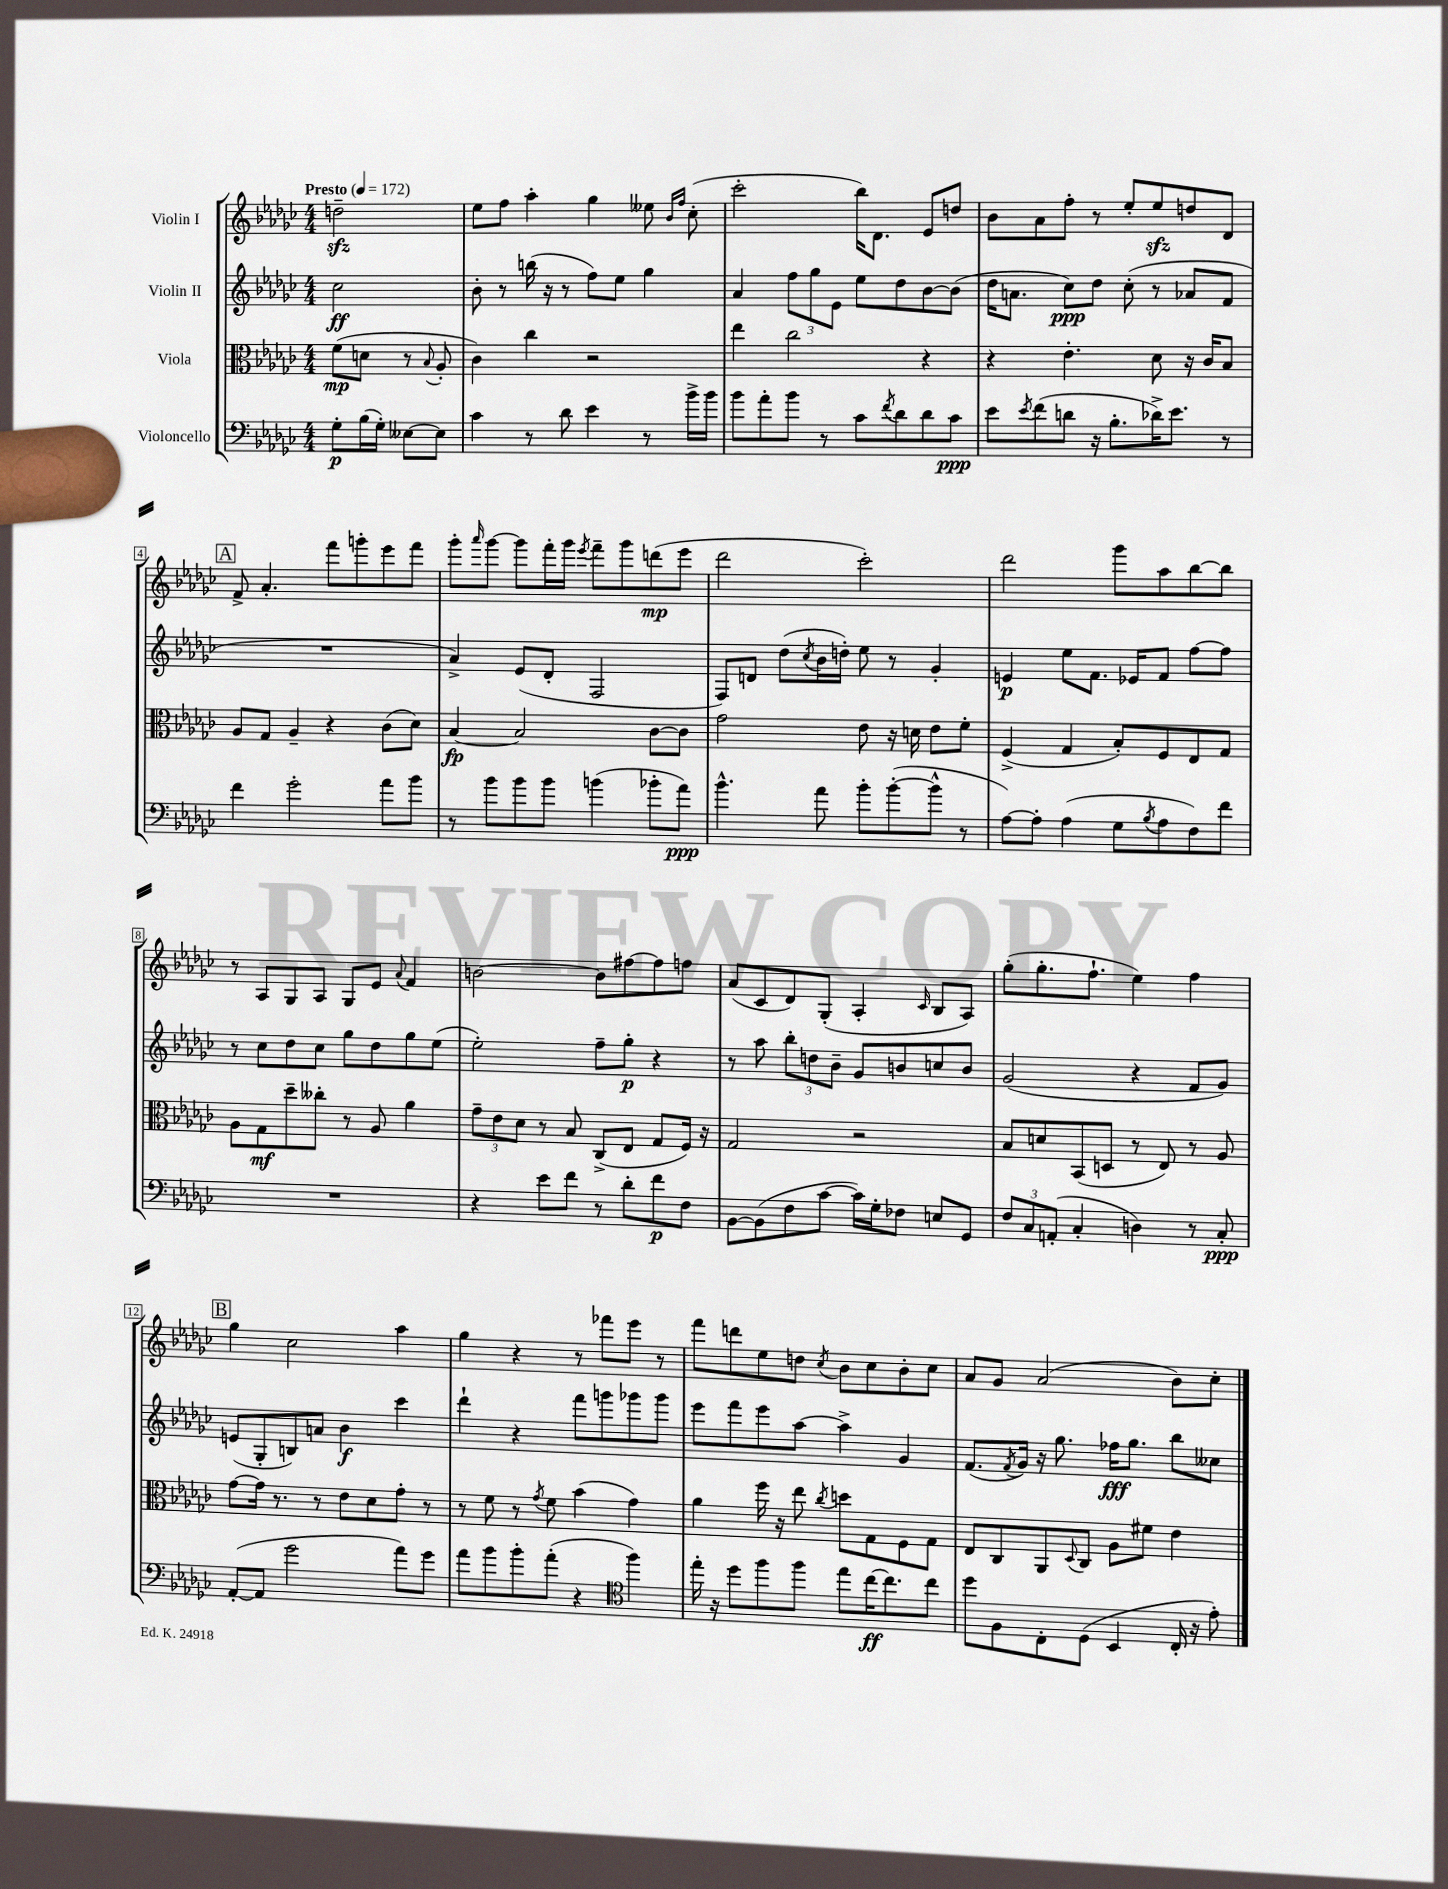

**kern	**kern	**kern	**kern
*staff4	*staff3	*staff2	*staff1
*clefF4	*clefC3	*clefG2	*clefG2
*k[b-e-a-d-g-c-]	*k[b-e-a-d-g-c-]	*k[b-e-a-d-g-c-]	*k[b-e-a-d-g-c-]
*M4/4	*M4/4	*M4/4	*M4/4
*MM172	*MM172	*MM172	*MM172
8G-'	(8f	2cc-	2dd~
(16B-	8d	.	.
16G-')	.	.	.
[8E--	8r	.	.
.	8qqB-	.	.
8E--]	8A-'	.	.
=	=	=	=
4c-	4c-)	8b-'	8ee-
.	.	8r	8ff
8r	4cc-	(16bb	4aa-'
.	.	16r	.
8d-	.	8r	.
4e-	2r	8ff)	4gg-
.	.	8ee-	.
8r	.	4gg-	8ee--
.	.	.	16qqb-
.	.	.	16qqff
16b-^	.	.	(8cc-'
16b-	.	.	.
=	=	=	=
8b-	4ee-	4a-	2ccc-'
8a-'	.	.	.
8b-	2cc-	12ff	.
.	.	12gg-	.
8r	.	.	.
.	.	12e-	.
8c-	.	8ee-	16bb-)
.	.	.	8.d-
8qf	.	.	.
8d-	.	8dd-	.
8d-	4r	[8b-	8e-
8c-	.	(8b-]	8dd
=	=	=	=
8e-	4r	16dd-	8b-
.	.	8.a	.
8qe-	.	.	.
(8f	.	.	8a-
8d	4.e-'	8cc-)	8ff'
16r	.	8dd-	8r
8.B-'	.	.	.
.	.	(8cc-'	8ee-'
16d-^)	8d-	8r	8ee-
8.e-	.	.	.
.	16r	8a-	8dd
.	16c-	.	.
8r	8B-	8f	8d-
=	=	=	=
4f	8A-	1r	8f^
.	8G-	.	4.a-'
2g-'	4A-~	.	.
.	4r	.	8fff
.	.	.	8ggg'
8a-	(8c-	.	8eee-
8b-	8d-)	.	8fff
=	=	=	=
8r	[4B-	4a-^)	8ggg-'
.	.	.	16qqaaa-
8b-	.	.	[8ggg-
8b-	2B-]	(8e-	8ggg-]
8b-	.	8d-'	16fff'
.	.	.	16ggg-
.	.	.	8qeee-
(4b	.	2F	8fff~
.	.	.	8ggg-
8b-'	[8c-	.	(8ddd
8a-)	8c-]	.	8eee-
=	=	=	=
4.b-^^	2g-	8F)	2ddd-
.	.	8d	.
.	.	(8dd-	.
.	.	8qcc-	.
8a-	.	16b-	.
.	.	16dd')	.
8b-'	8e-	8ee-	2ccc-')
([8b-'	16r	8r	.
.	16d	.	.
8b-^^]	8e-	4g-'	.
8r	8f'	.	.
=	=	=	=
[8A-)	(4F^	4e	2ddd-
8A-']	.	.	.
(4A-	4G-	8ee-	.
.	.	8.f	.
8G-	8B-')	.	8ggg-
.	.	16e-	.
8qB-	.	.	.
8A-	8F	8f	8aa-
8F)	8E-	[8ff	[8bb-
8f	8G-	8ff]	8bb-]
=	=	=	=
1r	8A-	8r	8r
.	8G-	8cc-	8A-
.	8dd-~	8dd-	8G-
.	8cc--'	8cc-	8A-
.	8r	8gg-	8G-
.	8A-	8dd-	8e-
.	.	.	8qqa-
.	4a-	8gg-	4f
.	.	(8ee-	.
=	=	=	=
4r	12g-~	2ee-')	[2b
.	12e-	.	.
.	12d-	.	.
8e-	8r	.	.
8f	8B-	.	.
8r	(8C-^	8ff~	8b]
8d-'	8E-	8gg-'	[8ff#
8f	8G-	4r	8ff#]
8F	16F)	.	8ff
.	16r	.	.
=	=	=	=
[8BB-	2G-	8r	(8a-
(8BB-]	.	8aa-	8c-
8F	.	12bb-'	8d-)
.	.	12dd	.
[8c-	.	.	(8G-'
.	.	12b-~	.
16c-])	2r	8g-	4A-'
16G-'	.	.	.
8F-	.	8b	.
.	.	.	16qqc-
8E	.	8cc	8B-
8GG-	.	8b	8A-)
=	=	=	=
12F	8B-	(2g-	(8gg-'
12C-	.	.	.
.	8d	.	8.gg-'
(12AA'	.	.	.
4C-'	(8BB-	.	.
.	.	.	8.ff`
.	8D	.	.
4D)	8r	4r	4ee-)
.	8E-)	.	.
8r	8r	8f	4ff
8C-'	8A-	8g-)	.
=	=	=	=
([8AA-'	[8g-	(8e	4gg-
8AA-]	16g-]	8G-'	.
.	8.r	.	.
2g-	.	8B)	2cc-
.	8r	8a	.
.	8e-	4b-	.
.	8d-	.	.
8a-)	8g-'	4ccc-	4aa-
8g-	8r	.	.
=	=	=	=
8a-	8r	4ddd-`	4gg-
8b-	8f	.	.
8b-'	8r	4r	4r
.	8qg-	.	.
(8a-'	8f	.	.
4r	(4b-	8fff	8r
.	.	8ggg	8fff-
*clefC4	*	*	*
4ff)	4g-)	8ggg-	8eee-
.	.	8ggg-	8r
=	=	=	=
16ee-'	4a-	8eee-	8fff
16r	.	.	.
8dd-	.	8fff	8ddd
8ff	16ff	8eee-	8ee-
.	16r	.	.
8ff	8ee-	[8aa-	8dd
.	8qcc-	.	8qcc-
8ee-	8dd	4aa-^]	8b-
[16cc-	8G-	.	8cc-
8.cc-]	.	.	.
.	8F	4g-	8b-'
8cc-	8G-	.	8cc-
=	=	=	=
8dd-	8E-	(8.f	8a-
8F	8C-	.	8g-
.	.	8qf	.
.	.	16g-)	.
8C-'	8AA-	16r	(2a-
.	.	8.gg-	.
.	8qqD-	.	.
(8D-	8C-	.	.
4BB-	8A-	16ff-	.
.	.	8.gg-	.
.	8f#	.	.
16C-'	4e-	8bb-	8b-)
16r	.	.	.
8e-')	.	8cc--	8cc-'
==	==	==	==
*-	*-	*-	*-
